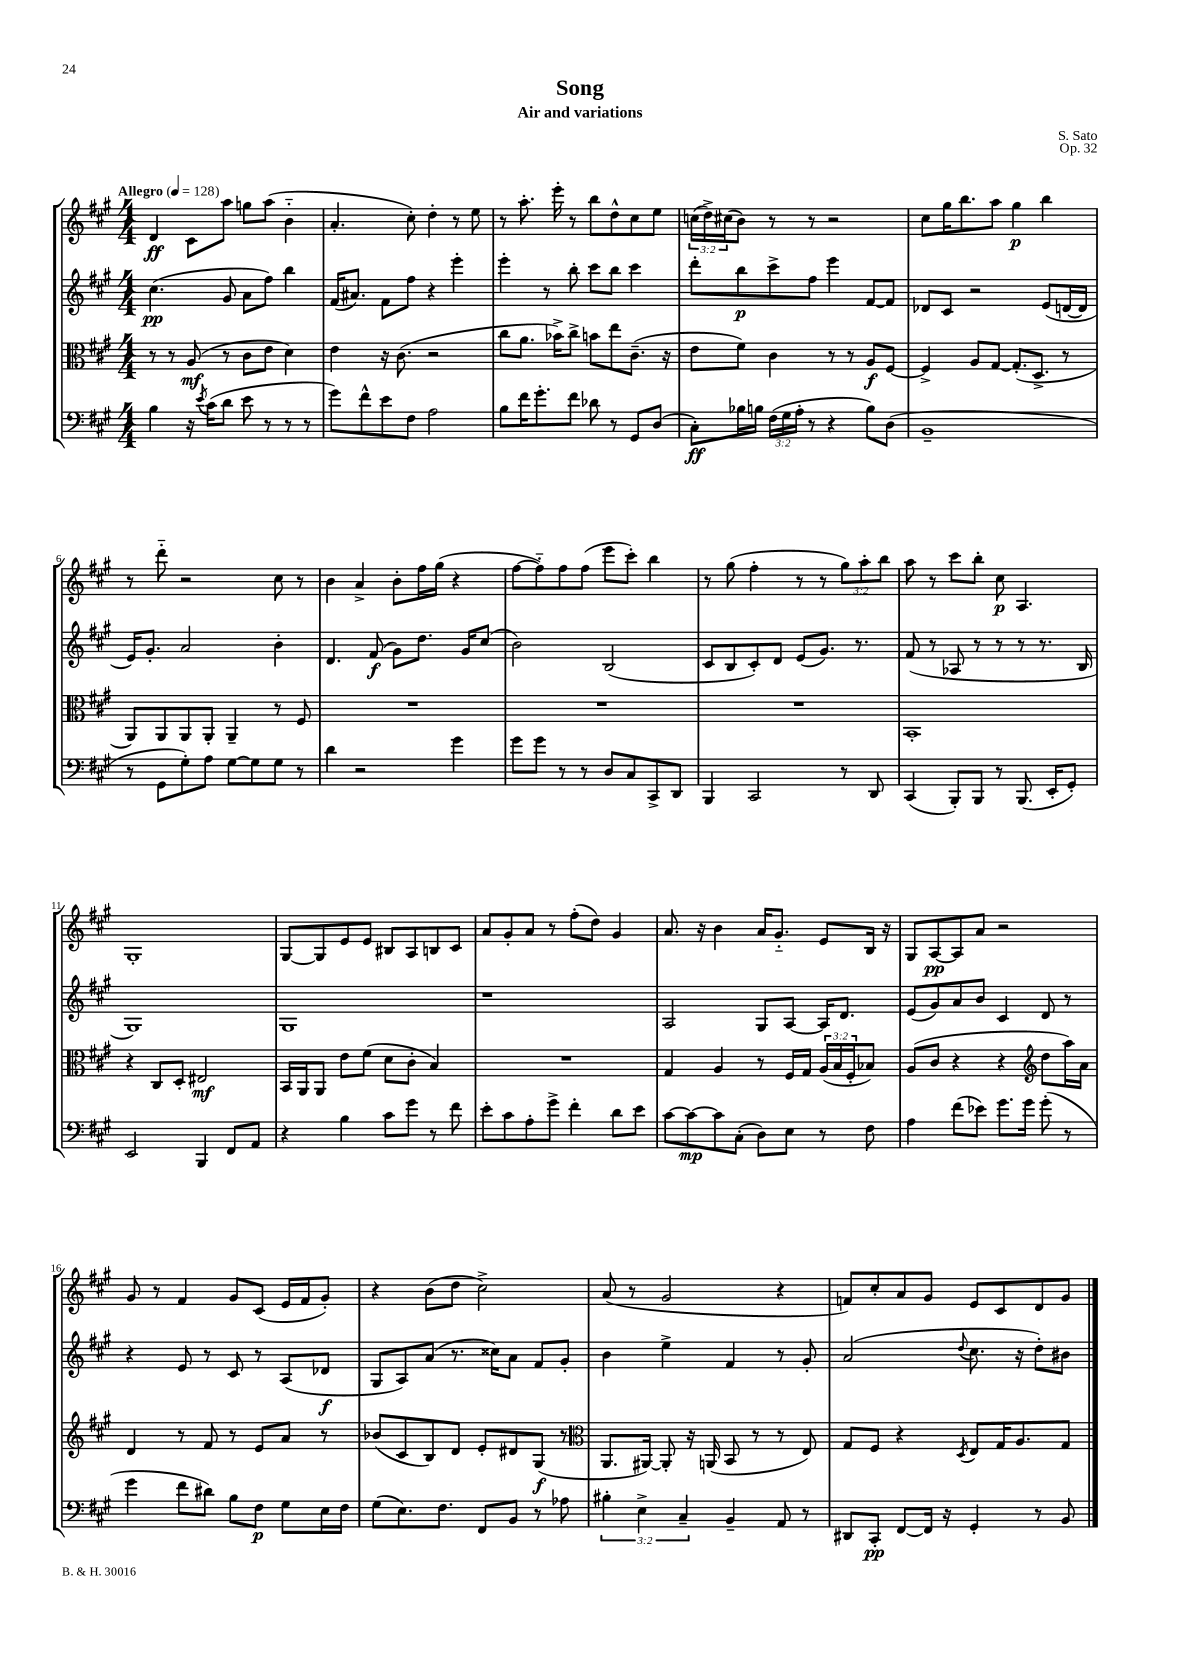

**kern	**dynam	**kern	**dynam	**kern	**dynam	**kern	**dynam
*part4	*part4	*part3	*part3	*part2	*part2	*part1	*part1
*staff4	*staff4	*staff3	*staff3	*staff2	*staff2	*staff1	*staff1
*clefF4	*	*clefC3	*	*clefG2	*	*clefG2	*
*k[f#c#g#]	*	*k[f#c#g#]	*	*k[f#c#g#]	*	*k[f#c#g#]	*
*M4/4	*	*M4/4	*	*M4/4	*	*M4/4	*
*MM128	*	*MM128	*	*MM128	*	*MM128	*
=1	=1	=1	=1	=1	=1	=1	=1
!	!	!	!	!	!	!LO:TX:a:B:t=Allegro	!
4B\	.	8r	.	(4.cc#\	pp	4d/	ff
.	.	8r	.	.	.	.	.
16r	.	(8A/	mf	.	.	8c#\L	.
8qe/	.	.	.	.	.	.	.
(16c#\KL	.	.	.	.	.	.	.
8d\J	.	8r	.	8g#/	.	8aa\J	.
8e\	.	8c#\L	.	8a\L	.	8ggn\L	.
8r	.	8e\J	.	8ff#\J)	.	(8aa\J	.
8r	.	4d\)	.	4bb\	.	4b\	.
8r	.	.	.	.	.	.	.
=2	=2	=2	=2	=2	=2	=2	=2
8g#\L)	.	4e\	.	(16f#/KL	.	4.a'/	.
.	.	.	.	8.a#X/J)	.	.	.
8f#^^\	.	.	.	.	.	.	.
8e\	.	16r	.	8f#\L	.	.	.
.	.	(8.c#\	.	.	.	.	.
8F#\J	.	.	.	8ff#\J	.	8cc#'\)	.
2A\	.	2r	.	4r	.	4dd'\	.
.	.	.	.	4eee'\	.	8r	.
.	.	.	.	.	.	8ee\	.
=3	=3	=3	=3	=3	=3	=3	=3
8B\L	.	8cc#\L	.	4eee'\	.	8r	.
16f#\K	.	8.a\J	.	.	.	8.aa'\	.
8.g#'\	.	.	.	.	.	.	.
.	.	.	.	8r	.	.	.
.	.	16b-X^\KL)	.	.	.	16eee'\	.
8f#\J	.	8cc#^\J	.	8bb'\	.	8r	.
8d-X\	.	8bn\L	.	8ccc#\L	.	8bb\L	.
8r	.	8ee\	.	8bb\J	.	8dd^^\	.
8GG#/L	.	(8.c#~\J	.	4ccc#\	.	8cc#\	.
(8D/J	.	.	.	.	.	8ee\J	.
.	.	16r	.	.	.	.	.
=4	=4	=4	=4	=4	=4	=4	=4
8C#'\L)	ff	8e\L	.	8ddd'\L	.	(24ccn\LL	.
.	.	.	.	.	.	24dd^\)	.
.	.	.	.	.	.	(24cc#X\J	.
16B-X\L	.	8f#\J)	.	8bb\	p	8b\J)	.
16Bn\JJ	.	.	.	.	.	.	.
(24F#\LL	.	4c#\	.	8ccc#^\	.	8r	.
24G#\	.	.	.	.	.	.	.
24A'\JJ	.	.	.	.	.	.	.
8r	.	.	.	8ff#\J	.	8r	.
4r	.	8r	.	4eee\	.	2r	.
.	.	8r	.	.	.	.	.
8B\L)	.	8A/L	f	[8f#/L	.	.	.
(8D\J	.	[8F#/J	.	8f#/J]	.	.	.
=5	=5	=5	=5	=5	=5	=5	=5
1BB~	.	4F#^/]	.	8d-X/L	.	8cc#\L	.
.	.	.	.	8c#/J	.	16gg#\K	.
.	.	.	.	.	.	8.bb\	.
.	.	8A/L	.	2r	.	.	.
.	.	[8G#/J	.	.	.	8aa\J	.
.	.	(8.G#'/L]	.	.	.	4gg#\	p
.	.	8.D^/J	.	.	.	.	.
.	.	.	.	(8e/L	.	4bb\	.
.	.	8r	.	[16dn/L	.	.	.
.	.	.	.	16d/JJ]	.	.	.
!!LO:LB:g=z
=6	=6	=6	=6	=6	=6	=6	=6
8r	.	8AA/L)	.	16e/KL)	.	8r	.
.	.	.	.	8.g#'/J	.	.	.
8GG#\L	.	8AA/	.	.	.	8ddd\	.
8G#'\)	.	8AA/	.	2a/	.	2r	.
8A\J	.	8AA'/J	.	.	.	.	.
[8G#\L	.	4AA~/	.	.	.	.	.
8G#\]	.	.	.	.	.	.	.
8G#\J	.	8r	.	4b'\	.	8cc#\	.
8r	.	8F#/	.	.	.	8r	.
=7	=7	=7	=7	=7	=7	=7	=7
4d\	.	1r	.	4.d/	.	4b\	.
2r	.	.	.	.	.	4a^/	.
.	.	.	.	(8f#/	f	.	.
.	.	.	.	8g#\L)	.	8b'\L	.
.	.	.	.	8.dd\J	.	16ff#\L	.
.	.	.	.	.	.	(16gg#\JJ	.
4g#\	.	.	.	.	.	4r	.
.	.	.	.	16g#/KL	.	.	.
.	.	.	.	(8cc#/J	.	.	.
=8	=8	=8	=8	=8	=8	=8	=8
8g#\L	.	1r	.	2b\)	.	[8ff#\L	.
8g#\J	.	.	.	.	.	8ff#\])	.
8r	.	.	.	.	.	8ff#\	.
8r	.	.	.	.	.	(8ff#\J	.
8D/L	.	.	.	(2B/	.	8eee\L	.
8C#/	.	.	.	.	.	8ccc#'\J)	.
8CC#^/	.	.	.	.	.	4bb\	.
8DD/J	.	.	.	.	.	.	.
=9	=9	=9	=9	=9	=9	=9	=9
4BBB/	.	1r	.	8c#/L	.	8r	.
.	.	.	.	8B/	.	(8gg#\	.
2CC#/	.	.	.	8c#'/)	.	4ff#'\	.
.	.	.	.	8d/J	.	.	.
.	.	.	.	(8e/L	.	8r	.
.	.	.	.	8.g#/J)	.	8r	.
8r	.	.	.	.	.	12gg#\L)	.
.	.	.	.	8.r	.	.	.
.	.	.	.	.	.	12aa'\	.
8DD/	.	.	.	.	.	.	.
.	.	.	.	.	.	12bb\J	.
=10	=10	=10	=10	=10	=10	=10	=10
(4CC#/	.	1BB'	.	(8f#/	.	8aa\	.
.	.	.	.	8r	.	8r	.
8BBB'/L)	.	.	.	8A-X/	.	8ccc#\L	.
8BBB/J	.	.	.	8r	.	8bb'\J	.
8r	.	.	.	8r	.	8cc#\	p
(8.BBB/	.	.	.	8r	.	4.A/	.
.	.	.	.	8.r	.	.	.
16EE'/KL	.	.	.	.	.	.	.
8GG#'/J)	.	.	.	.	.	.	.
.	.	.	.	16B/	.	.	.
!!LO:LB:g=z
=11	=11	=11	=11	=11	=11	=11	=11
2EE/	.	4r	.	1G#)	.	1G#'	.
.	.	8C#/L	.	.	.	.	.
.	.	8D'/J	.	.	.	.	.
4BBB/	.	2E#X/	mf	.	.	.	.
8FF#/L	.	.	.	.	.	.	.
8AA/J	.	.	.	.	.	.	.
=12	=12	=12	=12	=12	=12	=12	=12
4r	.	16BB/LL	.	1G#	.	[8G#/L	.
.	.	16AA/J	.	.	.	.	.
.	.	8AA/J	.	.	.	8G#/]	.
4B\	.	8e\L	.	.	.	8e/	.
.	.	(8f#\J	.	.	.	8e/J	.
8c#\L	.	8d\L	.	.	.	8B#X/L	.
8g#\J	.	8c#'\J	.	.	.	8A/	.
8r	.	4B/)	.	.	.	8Bn/	.
8f#\	.	.	.	.	.	8c#/J	.
=13	=13	=13	=13	=13	=13	=13	=13
8e'\L	.	1r	.	1r	.	8a/L	.
8c#\	.	.	.	.	.	8g#'/	.
8A'\	.	.	.	.	.	8a/J	.
8g#^\J	.	.	.	.	.	8r	.
4f#'\	.	.	.	.	.	(8ff#'\L	.
.	.	.	.	.	.	8dd\J)	.
8d\L	.	.	.	.	.	4g#/	.
8e\J	.	.	.	.	.	.	.
=14	=14	=14	=14	=14	=14	=14	=14
[8c#\L	.	4G#/	.	2A/	.	8.a/	.
8c#\_	mp	.	.	.	.	.	.
.	.	.	.	.	.	16r	.
8c#\]	.	4A/	.	.	.	4b\	.
(8C#'\J	.	.	.	.	.	.	.
8D\L)	.	8r	.	8G#/L	.	16a/KL	.
.	.	.	.	.	.	8.g#/J	.
8E\J	.	16F#/LL	.	[8A/J	.	.	.
.	.	16G#/JJ	.	.	.	.	.
8r	.	(24A/LL	.	16A/KL]	.	8e/L	.
.	.	24B/	.	.	.	.	.
.	.	.	.	8.d/J	.	.	.
.	.	24F#'/J	.	.	.	.	.
8F#\	.	8B-X/J)	.	.	.	16B/Jk	.
.	.	.	.	.	.	16r	.
=15	=15	=15	=15	=15	=15	=15	=15
4A\	.	(8A/L	.	(8e/L	.	8G#/L	.
.	.	8c#/J	.	8g#/)	.	[8A/	pp
(8f#\L	.	4r	.	8a/	.	8A/]	.
8e-X\J)	.	.	.	8b/J	.	8a/J	.
8.g#\L	.	4r	.	4c#/	.	2r	.
16g#\Jk	.	.	.	.	.	.	.
*	*	*clefG2	*	*	*	*	*
(8g#'\	.	8dd\L	.	8d/	.	.	.
8r	.	16aa\L)	.	8r	.	.	.
.	.	16a\JJ	.	.	.	.	.
!!LO:LB:g=z
=16	=16	=16	=16	=16	=16	=16	=16
4g#\	.	4d/	.	4r	.	8g#/	.
.	.	.	.	.	.	8r	.
8f#\L	.	8r	.	8e/	.	4f#/	.
8d#X\J)	.	8f#/	.	8r	.	.	.
8B\L	.	8r	.	8c#/	.	8g#/L	.
8F#\J	p	8e/L	.	8r	.	(8c#/J	.
8G#\L	.	8a/J	.	(8A/L	.	16e/LL	.
.	.	.	.	.	.	16f#/J	.
16E\L	.	8r	.	8d-X/J	f	8g#'/J)	.
16F#\JJ	.	.	.	.	.	.	.
=17	=17	=17	=17	=17	=17	=17	=17
(8G#\L	.	(8b-X/L	.	8G#/L	.	4r	.
8.E\)	.	8c#/	.	8A/)	.	.	.
.	.	8B/)	.	(8a/J	.	(8b\L	.
8.F#\J	.	.	.	.	.	.	.
.	.	8d/J	.	8.r	.	8dd\J	.
8FF#/L	.	8e'/L	.	.	.	2cc#^\)	.
.	.	.	.	16cc##X\KL)	.	.	.
8BB/J	.	8d#X/	.	8a\J	.	.	.
8r	.	(8G#/J	f	8f#/L	.	.	.
8A-X\	.	8r	.	8g#'/J	.	.	.
=18	=18	=18	=18	=18	=18	=18	=18
*	*	*clefC3	*	*	*	*	*
6B#X'\	.	8.AA/L	.	4b\	.	(8a/	.
.	.	.	.	.	.	8r	.
6E^\	.	.	.	.	.	.	.
.	.	[16AA#X/Jk)	.	.	.	.	.
.	.	8AA#'/]	.	4ee^\	.	2g#/	.
6C#~/	.	.	.	.	.	.	.
.	.	16r	.	.	.	.	.
.	.	(16AAn/	.	.	.	.	.
4BB~/	.	8BB/	.	4f#/	.	.	.
.	.	8r	.	.	.	.	.
8AA/	.	8r	.	8r	.	4r	.
8r	.	8E/)	.	8g#'/	.	.	.
=19	=19	=19	=19	=19	=19	=19	=19
8DD#X/L	.	8G#/L	.	(2a/	.	8fn/L)	.
8CC#'/J	pp	8F#/J	.	.	.	8cc#'/	.
[8FF#/L	.	4r	.	.	.	8a/	.
16FF#/Jk]	.	.	.	.	.	8g#/J	.
16r	.	.	.	.	.	.	.
.	.	8qD/	.	8qqdd/	.	.	.
4GG#'/	.	8E/L	.	8.cc#\	.	8e/L	.
.	.	16G#/K	.	.	.	8c#/	.
.	.	8.A/	.	16r	.	.	.
8r	.	.	.	8dd'\L)	.	8d/	.
8BB/	.	8G#/J	.	8b#X\J	.	8g#/J	.
==	==	==	==	==	==	==	==
*-	*-	*-	*-	*-	*-	*-	*-
